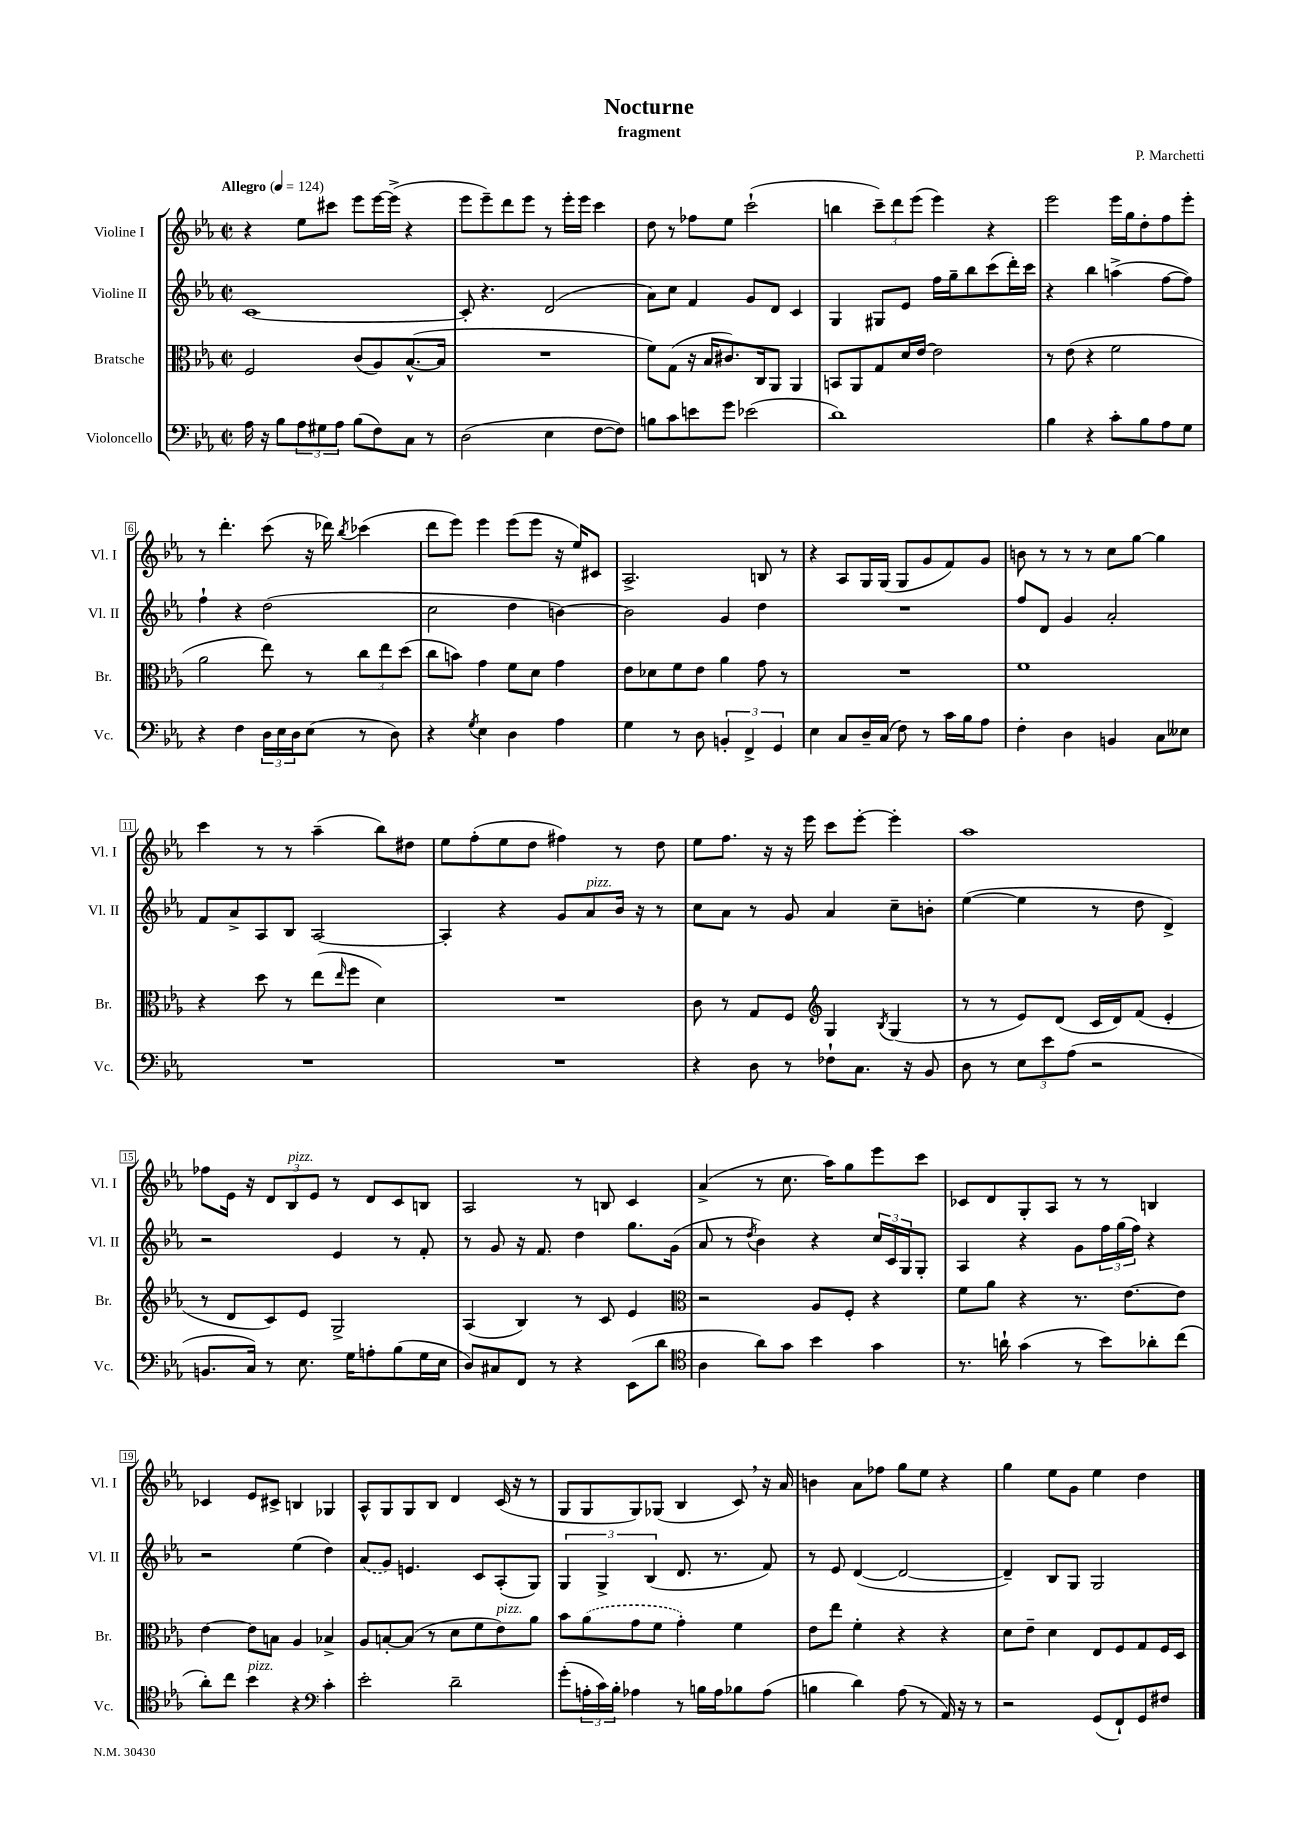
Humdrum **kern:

**kern	**kern	**kern	**kern
*part4	*part3	*part2	*part1
*staff4	*staff3	*staff2	*staff1
*I"Violoncello	*I"Bratsche	*I"Violine II	*I"Violine I
*I'Vc.	*I'Br.	*I'Vl. II	*I'Vl. I
*clefF4	*clefC3	*clefG2	*clefG2
*k[b-e-a-]	*k[b-e-a-]	*k[b-e-a-]	*k[b-e-a-]
*M2/2	*M2/2	*M2/2	*M2/2
*met(c|)	*met(c|)	*met(c|)	*met(c|)
*MM124	*MM124	*MM124	*MM124
=1	=1	=1	=1
!	!	!	!LO:TX:a:B:t=Allegro
16A-\	2F/	[1c	4r
16r	.	.	.
8B-\L	.	.	.
12A-\	.	.	8ee-\L
12G#X\	.	.	.
.	.	.	8ccc#X\J
12A-\J	.	.	.
(8B-\L	(8c/L	.	8eee-\L
8F\)	8A-/)	.	[16eee-\L
.	.	.	(16eee-^\JJ]
8C\J	([8.B-^^/	.	4r
8r	.	.	.
.	16B-/Jk]	.	.
=2	=2	=2	=2
(2D\	1r	8c'/]	8eee-\L
.	.	4.r	8eee-~\)
.	.	.	8ddd\
.	.	.	8eee-\J
4E-\	.	(2d/	8r
.	.	.	16eee-'\LL
.	.	.	16eee-\JJ
[8F\L	.	.	4ccc\
8F\J])	.	.	.
=3	=3	=3	=3
8Bn\L	8f\L)	8a-\L)	8dd\
8c\	(8G\J	8cc\J	8r
8en\	16r	4f/	8ff-X\L
.	16B-/KL	.	.
8g\J	8.c#X/)	.	8ee-\J
(2e-X\	.	8g/L	(2ccc`\
.	16C/k	.	.
.	8AA-/J	8d/J	.
.	4AA-/	4c/	.
=4	=4	=4	=4
1d)	8BBn/L	4G/	4bbn\
.	8AA-/	.	.
.	8G/	8G#X/L	12ccc~\L)
.	.	.	12ddd\
.	16d/L	8e-/J	.
.	.	.	(12eee-\J
.	[16e-/JJ	.	.
.	2e-\]	16ff\LL	4eee-\)
.	.	16gg~\J	.
.	.	8bb-\	.
.	.	(8ccc\	4r
.	.	16ddd'\L)	.
.	.	16ccc\JJ	.
=5	=5	=5	=5
4B-\	8r	4r	2eee-\
.	(8e-\	.	.
4r	4r	4bb-\	.
8c'\L	2f\	(4aan^\	16eee-\LL
.	.	.	16gg\J
8B-\	.	.	8dd'\
8A-\	.	[8ff\L	8ff\
8G\J	.	8ff\J])	8eee-'\J
!!LO:LB:g=z
=6	=6	=6	=6
4r	2a-\	4ff`\	8r
.	.	.	4.ddd'\
4F\	.	4r	.
24D\LL	8ee-\)	(2dd\	(8ccc\
24E-\	.	.	.
24D\J	.	.	.
(8E-\J	8r	.	16r
.	.	.	16ddd-X\)
.	.	.	8qbb-/
8r	12cc\L	.	(4ccc-X\
.	12ee-\	.	.
8D\)	.	.	.
.	(12dd\J	.	.
=7	=7	=7	=7
4r	8cc\L	2cc\	8ddd\L
.	8bn\J)	.	8eee-\J)
8qG/	.	.	.
4E-\	4g\	.	4eee-\
4D\	8f\L	4dd\	(8eee-\L
.	8d\J	.	8eee-\J
4A-\	4g\	[4bn\)	16r
.	.	.	16ee-/KL)
.	.	.	8c#X/J
=8	=8	=8	=8
4G\	8e-\L	2b\]	2.A-^/
.	8d-X\	.	.
8r	8f\	.	.
8D\	8e-\J	.	.
6BBn'/	4a-\	4g/	.
6FF^/	.	.	.
.	8g\	4dd\	8Bn/
6GG/	.	.	.
.	8r	.	8r
=9	=9	=9	=9
4E-\	1r	1r	4r
8C/L	.	.	8A-/L
16D~/L	.	.	16G/L
(16C/JJ	.	.	(16G/JJ
8F\)	.	.	8G/L
8r	.	.	8g/
16c\LL	.	.	8f/)
16B-\J	.	.	.
8A-\J	.	.	8g/J
=10	=10	=10	=10
4F'\	1f	8ff/L	8bn\
.	.	8d/J	8r
4D\	.	4g/	8r
.	.	.	8r
4BBn/	.	2a-'/	8cc\L
.	.	.	[8gg\J
8C\L	.	.	4gg\]
8E--X\J	.	.	.
!!LO:LB:g=z
=11	=11	=11	=11
1r	4r	8f/L	4ccc\
.	.	8a-^/	.
.	8dd\	8A-/	8r
.	8r	8B-/J	8r
.	(8ee-\L	[2A-/	(4aa-~\
.	16qqee-/	.	.
.	8ff\J	.	.
.	4d\)	.	8bb-\L)
.	.	.	8dd#X\J
=12	=12	=12	=12
1r	1r	4A-'/]	8ee-\L
.	.	.	(8ff'\
.	.	4r	8ee-\
.	.	.	8dd\J
.	.	8g/L	4ff#X\)
!	!	!LO:TX:a:i:t=pizz.	!
.	.	8a-/	.
.	.	16b-/Jk	8r
.	.	16r	.
.	.	8r	8dd\
=13	=13	=13	=13
4r	8c\	8cc\L	8ee-\L
.	8r	8a-\J	8.ff\J
8D\	8G/L	8r	.
.	.	.	16r
8r	8F/J	8g/	16r
.	.	.	16eee-\
*	*clefG2	*	*
8F-X`\L	4G/	4a-/	8ccc\L
8.C\J	.	.	[8eee-'\J
.	8qB-/	.	.
.	(4G/	8cc~\L	4eee-'\]
16r	.	.	.
8BB-/	.	8bn'\J	.
=14	=14	=14	=14
8D\	8r	([4ee-\	1aa-
8r	8r	.	.
12E-\L	8e-/L)	4ee-\]	.
12e-\	.	.	.
.	(8d/J	.	.
(12A-\J	.	.	.
2r	16c/LL	8r	.
.	16d/J)	.	.
.	(8f/J	8dd\	.
.	4e-'/	4d^/)	.
!!LO:LB:g=z
=15	=15	=15	=15
8.BBn/L	8r	2r	8ff-X\L
.	8d/L	.	16e-\Jk
16C/Jk)	.	.	16r
8r	8c/)	.	12d/L
!	!	!	!LO:TX:a:i:t=pizz.
.	.	.	12B-/
8.E-\	8e-/J	.	.
.	.	.	12e-/J
.	2G^/	4e-/	8r
16G\KL	.	.	.
8An'\	.	.	8d/L
(8B-\	.	8r	8c/
16G\L	.	8f'/	8Bn/J
16E-\JJ	.	.	.
=16	=16	=16	=16
8D/L)	(4A-/	8r	2A-/
8C#X/	.	8g/	.
8FF/J	4B-/)	16r	.
.	.	8.f/	.
8r	.	.	.
4r	8r	4dd\	8r
.	8c/	.	8Bn/
(8EE-\L	4e-/	8.gg\L	4c/
8d\J	.	.	.
.	.	(16g\Jk	.
=17	=17	=17	=17
*clefC4	*clefC3	*	*
4A-\	2r	8a-/	(4a-^/
.	.	8r	.
.	.	8qdd/	.
8a-\L)	.	4b-\)	8r
8g\J	.	.	8.cc\
4b-\	8A-/L	4r	.
.	.	.	16aa-\KL)
.	8F'/J	.	8gg\
4g\	4r	24cc/LL	8eee-\
.	.	24c/	.
.	.	24G/J	.
.	.	8G'/J	8ccc\J
=18	=18	=18	=18
8.r	8f\L	4A-/	8c-X/L
.	8a-\J	.	8d/
16an`\	.	.	.
(4g\	4r	4r	8G'/
.	.	.	8A-/J
8r	8.r	8g\L	8r
8b-\L)	.	24ff\L	8r
.	.	(24gg\	.
.	[8.e-\L	.	.
.	.	24ff\JJ)	.
8a-X'\	.	4r	4Bn/
(8cc\J	8e-\J]	.	.
!!LO:LB:g=z
=19	=19	=19	=19
8a-'\L)	[4e-\	2r	4c-X/
8cc\J	.	.	.
!LO:TX:a:i:t=pizz.	!	!	!
4b-\	8e-\L]	.	8e-/L
.	8Bn\J	.	8c#X^/J
4r	4A-/	(4ee-\	4Bn/
*clefF4	*	*	*
4c'\	4B-X^/	4dd\)	4G-X/
=20	=20	=20	=20
2e-'\	8A-/L	(8a-/L	8A-^^/L
.	[8Bn'/	8g/J)	8G/
.	(8B/J]	4.en/	8G/
.	8r	.	8B-/J
2d~\	8d\L	.	4d/
.	8f\	8c/L	.
!	!LO:TX:a:i:t=pizz.	!	!
.	8e-\)	(8A-'/	(16c/
.	.	.	16r
.	8a-\J	8G/J)	8r
=21	=21	=21	=21
(8g'\L	8b-\L	6G/	8G/L
24An'\L	(8a-\	.	8G/
24c\)	.	6G^/	.
24B-'\JJ	.	.	.
4A-X\	8g\	.	8G/)
.	.	(6B-/	.
.	8f\J	.	(8G-X/J
8r	4g'\)	8.d/	4B-/
16Bn\LL	.	.	.
16A-\J	.	8.r	.
8B-X\	4f\	.	8c,/)
(8A-\J	.	8f/)	16r
.	.	.	16a-/
=22	=22	=22	=22
4Bn\	8e-\L	8r	4bn\
.	8ee-\J	8e-/	.
4d\)	4f'\	([4d/	8a-\L
.	.	.	8ff-X\J
(8A-\	4r	2d/_	8gg\L
8r	.	.	8ee-\J
16AA-/)	4r	.	4r
16r	.	.	.
8r	.	.	.
=23	=23	=23	=23
2r	8d\L	4d~/])	4gg\
.	8e-~\J	.	.
.	4d\	8B-/L	8ee-\L
.	.	8G/J	8g\J
(8GG/L	8E-/L	2G/	4ee-\
8FF`/)	8F/	.	.
8GG/	8G/	.	4dd\
8F#X/J	16F/L	.	.
.	16D/JJ	.	.
==	==	==	==
*-	*-	*-	*-
